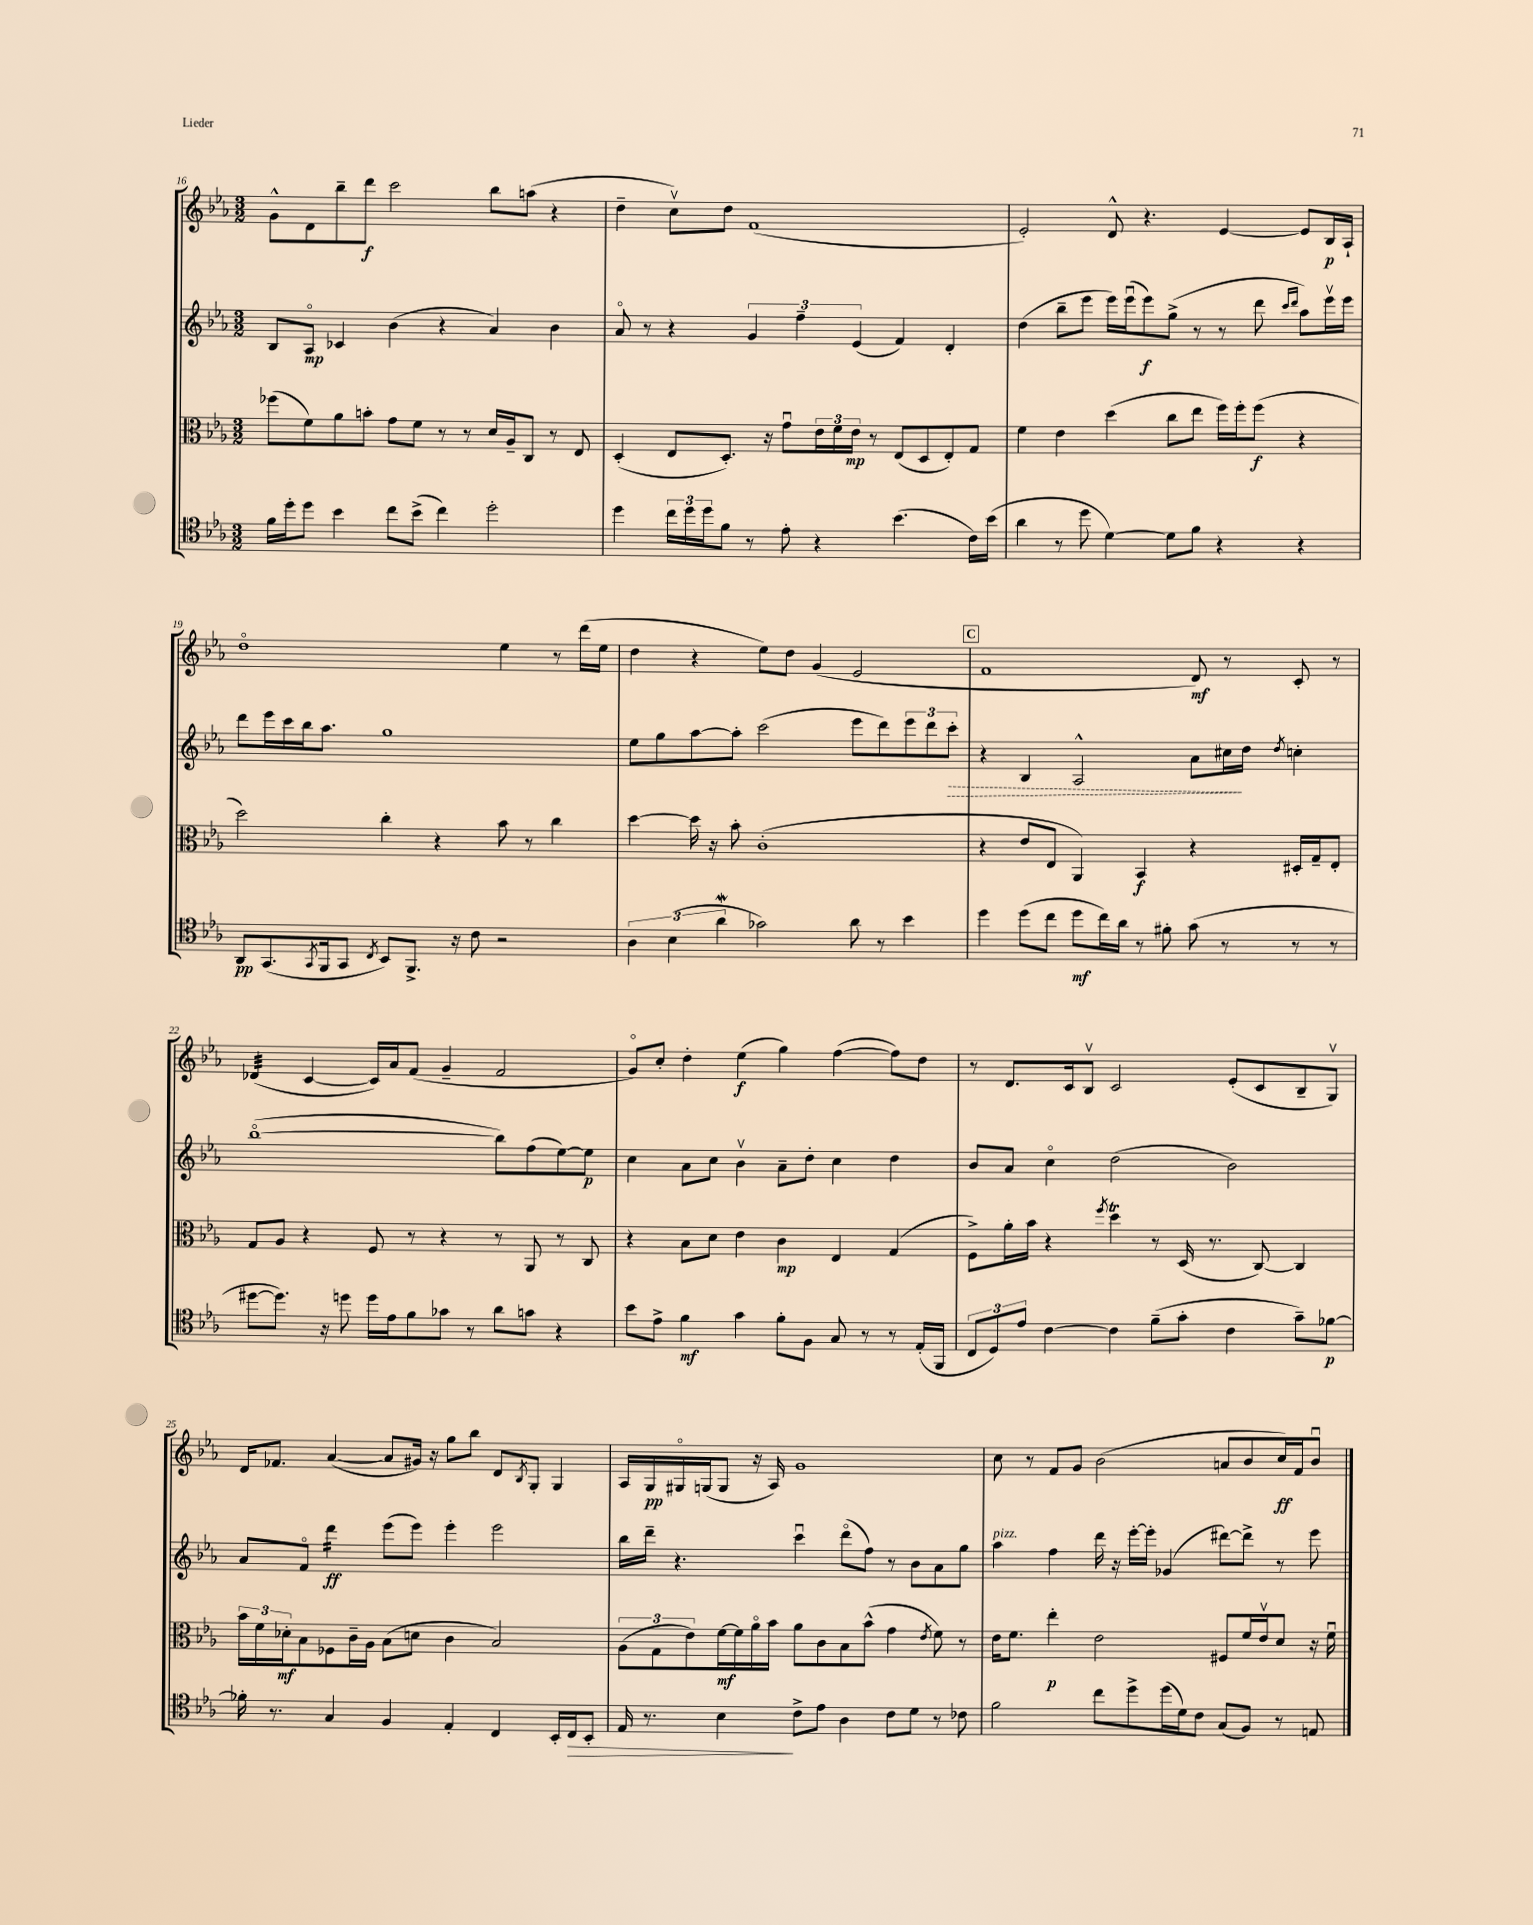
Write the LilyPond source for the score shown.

<<
\new StaffGroup <<
\new Staff = "s0" {
    \clef treble \key ees \major \numericTimeSignature \time 3/2
    g'8-^ d'8 bes''8-- d'''8\f c'''2 bes''8 a''8( r4 |
    d''4-- c''8\upbow) d''8 f'1( |
    ees'2-.) d'8-^ r4. ees'4~ ees'8 bes16\p aes16-! |
    d''1\flageolet ees''4 r8 d'''16( ees''16 |
    d''4 r4 ees''8) d''8 g'4( ees'2 |
    \mark \markup { \box "C" } f'1 d'8\mf) r8 c'8-. r8 |
    des'4:32( c'4~ c'16) aes'16 f'8( g'4-- f'2 |
    g'8\flageolet) c''8-. d''4-. ees''4\f( g''4) f''4~( f''8) d''8 |
    r8 d'8. c'16 bes8\upbow c'2 ees'8-.( c'8 bes8-- g8\upbow) |
    d'16 fes'8. aes'4~( aes'8 gis'16) r16 g''8 bes''8 d'8 \acciaccatura { bes8 } g8-. g4 |
    aes16 g16\pp gis16\flageolet g16( g8 r16 aes16) g'1 |
    c''8 r8 f'8 g'8 bes'2( a'8 bes'8 c''16\ff) f'16 bes'8\downbow \bar "|." |
}
\new Staff = "s1" {
    \clef treble \key ees \major \numericTimeSignature \time 3/2
    bes8 aes8\flageolet\mp ces'4 bes'4( r4 aes'4) bes'4 |
    aes'8\flageolet r8 r4 \tuplet 3/2 { g'4 f''4-- ees'4( } f'4) d'4-. |
    d''4( bes''8-- ees'''8 ees'''16) ees'''16\downbow( ees'''8\f) g''8->( r8 r8 d'''8 \grace { c'''16 d'''16 } aes''8) ees'''16\upbow ees'''16 |
    d'''8 ees'''16 c'''16 bes''16 aes''8. g''1 |
    ees''8 g''8 aes''8~ aes''8-. c'''2( ees'''8 d'''8) \tuplet 3/2 { ees'''8 d'''8 \once \override Hairpin.style = #'dashed-line c'''8-.\> } |
    \mark \markup { \box "C" } r4 bes4 aes2-^ aes'8 cis''16\! d''16 \acciaccatura { d''8 } c''4-. |
    bes''1~\flageolet( bes''8) f''8( ees''8~) ees''8\p |
    c''4 aes'8 c''8 bes'4\upbow aes'8-- d''8-. c''4 d''4 |
    bes'8 aes'8 c''4\flageolet d''2( bes'2) |
    aes'8 f'8\flageolet d'''4:16\ff ees'''8( ees'''8) ees'''4-. ees'''2 |
    bes''16 d'''16-- r4. c'''4\downbow d'''8\flageolet( f''8) r8 bes'8 aes'8 g''8 |
    aes''4^\markup { \italic "pizz." } f''4 d'''16 r16 ees'''16~-. ees'''16-. ges'4( dis'''8~) dis'''8-> r8 ees'''8 \bar "|." |
}
\new Staff = "s2" {
    \clef alto \key ees \major \numericTimeSignature \time 3/2
    fes''8( f'8) aes'8 b'8-. g'8 f'8 r8 r8 d'16 aes16-- c8 r8 ees8 |
    d4-.( ees8 d8.-.) r16 g'8\downbow \tuplet 3/2 { ees'16 f'16 ees'16\mp } r8 ees8( d8 ees8-.) g8 |
    f'4 ees'4 d''4( c''8 ees''8 f''16) f''16-. f''8\f( r4 |
    d''2) c''4-. r4 bes'8 r8 c''4 |
    d''4~ d''16 r16 bes'8-. c'1-.( |
    \mark \markup { \box "C" } r4 ees'8 ees8 aes,4) bes,4\f r4 dis16-. g16-- ees8-. |
    g8 aes8 r4 f8 r8 r4 r8 aes,8 r8 c8 |
    r4 bes8 d'8 ees'4 c'4\mp ees4 g4( |
    f8->) aes'16-. bes'16 r4 \acciaccatura { f''8 } d''4\trill r8 d16( r8. c8~) c4 |
    \tuplet 3/2 { bes'16 f'16 des'16-.\mf } bes8 fes8 c'16-- aes16 bes8( d'8 c'4 bes2) |
    \tuplet 3/2 { aes8( g8 ees'8) } f'16~\mf f'16 aes'16\flageolet bes'16 aes'8 c'8 bes8 bes'8-^( g'4 \acciaccatura { ees'8 } f'8) r8 |
    ees'16 f'8. ees''4-.\p ees'2 fis8 f'16 ees'16\upbow d'8 r16 f'16\downbow \bar "|." |
}
\new Staff = "s3" {
    \clef tenor \key ees \major \numericTimeSignature \time 3/2
    f'16 d''16-. d''8 bes'4 c''8 bes'8->( c''4) d''2-. |
    d''4 \tuplet 3/2 { c''16 d''16 d''16 } f'8 r8 ees'8-. r4 bes'4.( c'16) bes'16( |
    aes'4 r8 d''8 d'4~) d'8 f'8 r4 r4 |
    aes,8\pp g,8.( \acciaccatura { g,8 } f,16 g,8 \acciaccatura { c8 } bes,8) f,8.-> r16 c'8 r2 |
    \tuplet 3/2 { aes4 bes4( aes'4\mordent } ges'2) aes'8 r8 bes'4 |
    \mark \markup { \box "C" } d''4 d''8( c''8 d''8\mf c''16) aes'16 r8 fis'8-. g'8( r8 r8 r8 |
    dis''8~ dis''8.) r16 d''8 d''16 ees'16 f'8 ges'8 r8 aes'8 g'8 r4 |
    bes'8 ees'8-> f'4\mf g'4 f'8-. f8 g8 r8 r8 ees16-.( f,16 |
    \tuplet 3/2 { c8 d8) ees'8 } c'4~ c'4 f'8--( g'8-. c'4 g'8--) fes'8~\p |
    fes'16-. r8. g4 f4 ees4-. c4 bes,16-. c16\> bes,8-. |
    ees16 r8. bes4\! c'8-> ees'8 aes4 c'8 d'8 r8 ces'8 |
    f'2 c''8 d''8-> d''16( d'16) c'8 g8( f8) r8 e8 \bar "|." |
}
>>
>>
\layout { \context { \Score currentBarNumber = #16 } }
